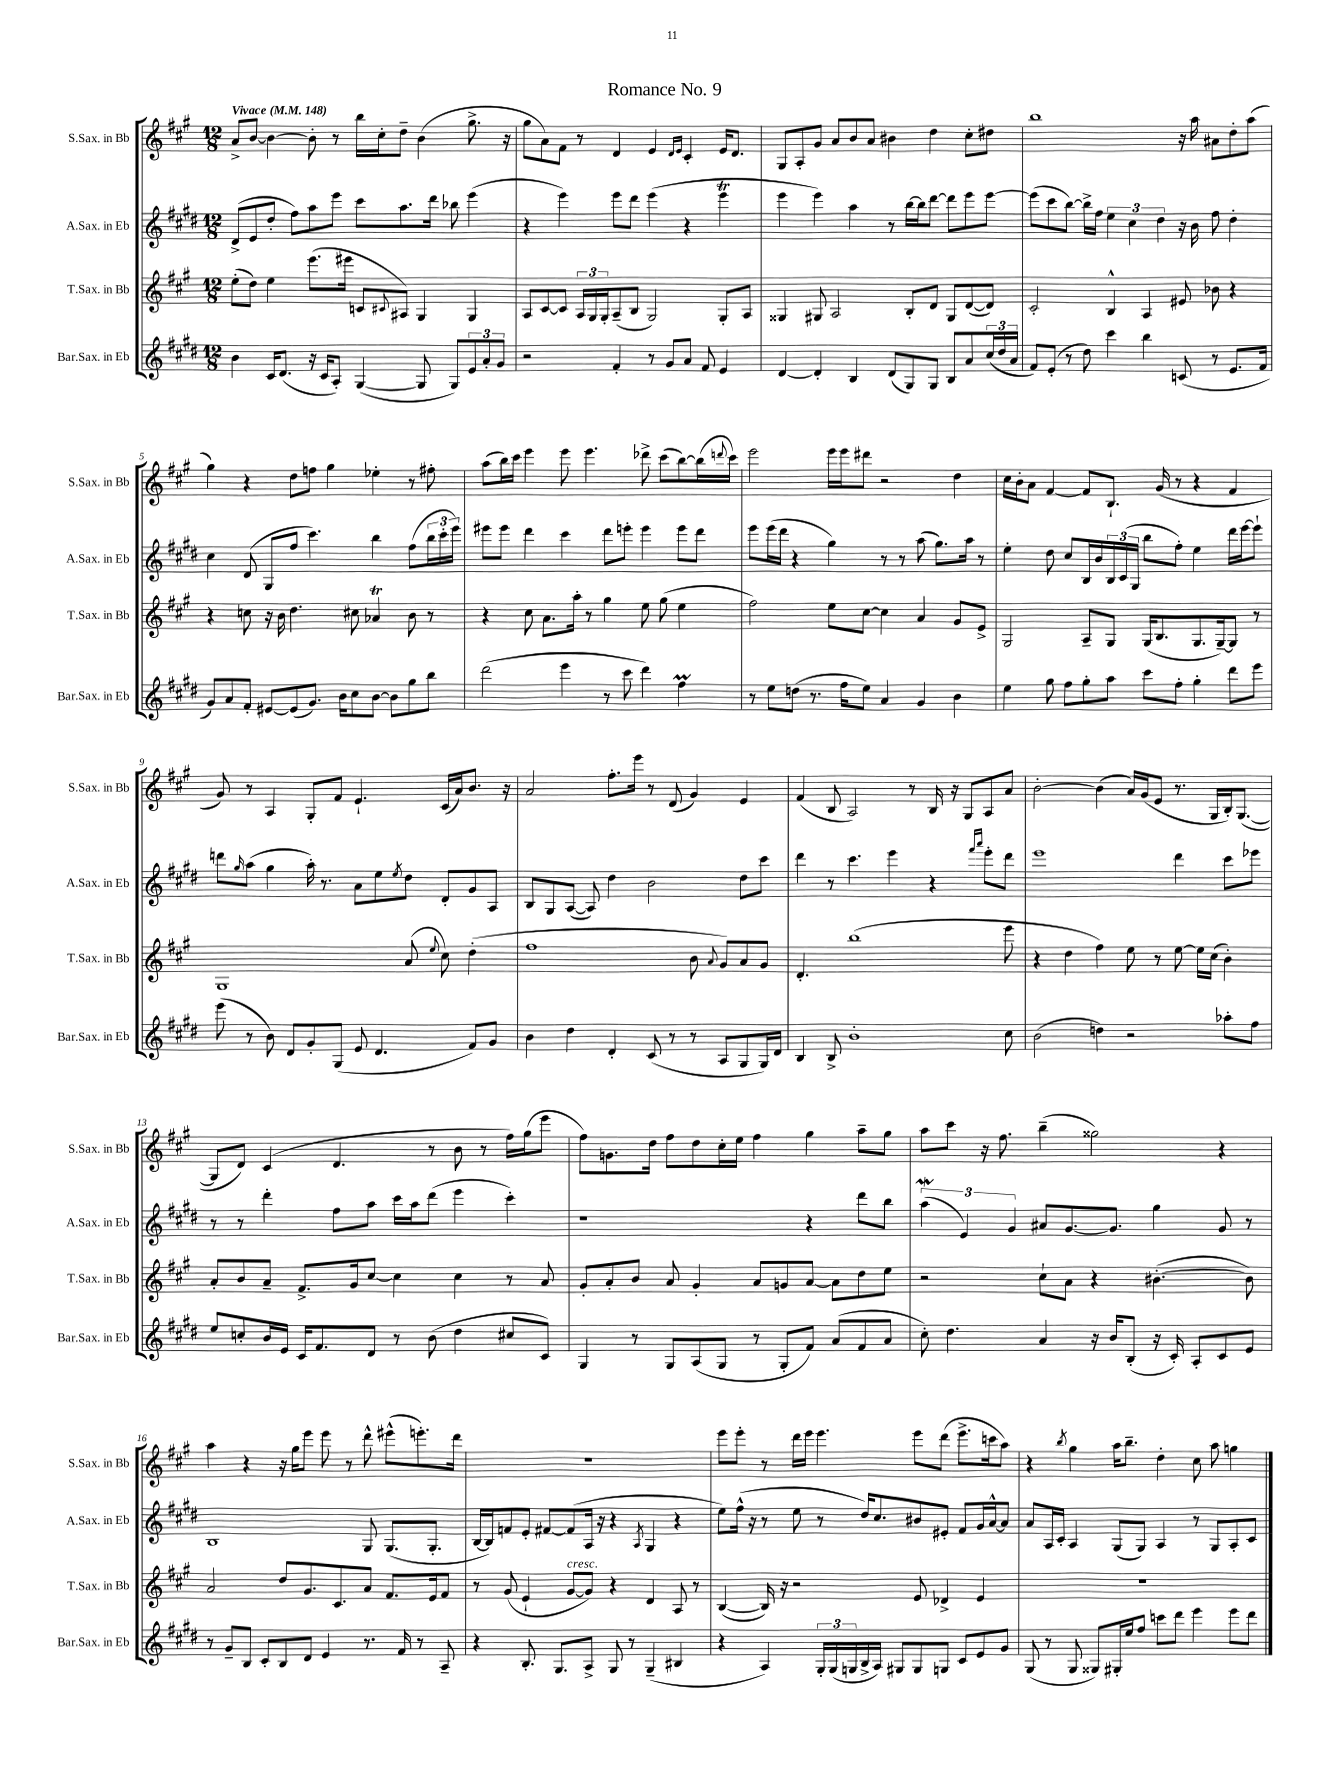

**kern	**kern	**kern	**kern
*staff4	*staff3	*staff2	*staff1
*clefG2	*clefG2	*clefG2	*clefG2
*k[f#c#g#d#]	*k[f#c#g#]	*k[f#c#g#d#]	*k[f#c#g#]
*M12/8	*M12/8	*M12/8	*M12/8
*MM148	*MM148	*MM148	*MM148
4b\	(8ee'\L	(8d#^/L	8a^/L
.	8dd\J)	8e/	[8b/J
16c#/LK	4ee\	8dd#'/J	4b\_
(8.d#/J	.	.	.
.	.	8ff#\L)	.
16r	(8.eee\L	8aa\	8b'\]
16c#/LK	.	.	.
8A'/J)	.	8eee\J	8r
.	16eee#\Jk	.	.
([4G#/	8c/L	8ccc#\L	16bb\LL
.	.	.	16cc#'\J
.	8qqc#/	.	.
.	8A#/J)	8.aa\	8dd~\J
8G#/]	4G#/	.	(4b\
.	.	16ddd#\Jk	.
8G#/L)	.	8bb-\	.
12e/	4G#/	(4eee\	8.gg#^\
12a'/	.	.	.
12g#/J	.	.	.
.	.	.	16r
=	=	=	=
2r	8A/L	4r	8gg#\L
.	[8c#/	.	8a\)
.	8c#/]J	4eee\)	8f#\J
.	24A/LL	.	8r
.	24G#/	.	.
.	24G#'/J	.	.
4f#'/	(8A~/	8eee\L	4d/
.	8B/J	8ddd#\J	.
8r	2G#/)	(4eee\	4e/
8g#/L	.	.	.
.	.	.	16qqd/LL
.	.	.	16qqe/JJ
8a/J	.	4r	4c#'/
8f#/	.	.	.
4e/	8G#'/L	4eee\	16e/LK
.	.	.	8.d/J
.	8A/J	.	.
=	=	=	=
[4d#/	4G##/	4eee\	8G#/L
.	.	.	8A'/
4d#'/]	8G#/	4eee\)	8g#/J
.	2A/	.	8a/L
4B/	.	4aa\	8b/
.	.	.	8a/J
(8d#/L	.	8r	4b#\
8G#/)	8B'/L	[16bb\LL	.
.	.	16bb\]J	.
8G#/J	8d/J	[8ddd#\J	4dd\
8B/L	8G#/L	8ddd#\]L	.
8a/	([8d/	8eee\	8cc#'\L
(24cc#/L	8d/]J)	[8eee\J	8dd#\J
24dd#/	.	.	.
24a/JJ	.	.	.
=	=	=	=
8f#/L)	2c#'/	(8eee\]L	1bb
(8e'/J	.	8ccc#\	.
8r	.	[8bb\J)	.
8dd#\)	.	16bb^\]LL	.
.	.	16ff#\JJ	.
4ccc#\	4B^^/	6ee\	.
.	.	6cc#\	.
4bb\	4A/	.	.
.	.	6dd#\	.
(8c/	8e#/	16r	16r
.	.	16b\	16aa\
8r	8b-\	8ff#\	8a#\L
8.e/L	4r	4dd#'\	8dd'\
.	.	.	(8aa\J
16f#/Jk	.	.	.
=	=	=	=
8g#/L)	4r	4cc#\	4gg#\)
8a/	.	.	.
8f#'/J	8cc\	(8d#/	4r
[8e#/L	16r	8G#/L	.
.	16b\	.	.
(8e#/]	4.dd\	8ff#/J	8dd\L
8.g#/J)	.	4.ccc#\)	8ff\J
.	.	.	4gg#\
16b\LK	.	.	.
8cc#\	8cc#\	.	.
[8b\J	4a-/	4bb\	4ee-'\
8b\]L	.	.	.
8gg#\	8b\	(8ff#\L	8r
8bb\J	8r	24bb\L	8ff#'\
.	.	24ccc#'\	.
.	.	24eee\JJ)	.
=	=	=	=
(2ddd#\	4r	8eee#\L	(8aa\L
.	.	8eee#\J	16bb\L)
.	.	.	16ccc#\JJ
.	8cc#\	4ddd#\	4eee\
.	8.a\L	.	.
4eee\	.	4ccc#\	8eee\
.	16aa'\Jk	.	.
.	8r	.	4.eee\
8r	4gg#\	8ddd#\L	.
8ccc#\	.	8eee'\J	.
4ddd#\)	8ee\	4eee\	8ddd-^\
.	(8gg#\	.	(8ccc#\L
4ff#\	4ee\	8eee\L	[8bb\)
.	.	8ddd#\J	(16bb\]L
.	.	.	8qqddd/
.	.	.	16ccc#\JJ)
=	=	=	=
8r	2ff#\)	8eee\L	2eee\
8ee\L	.	(16eee\L	.
.	.	16ddd#\JJ	.
(8dd\J	.	4r	.
8.r	.	.	.
.	8ee\L	4gg#\)	16eee\LL
16ff#\LK	.	.	16eee\J
8ee\J)	[8cc#\J	.	8ddd#\J
4a/	4cc#\]	8r	2r
.	.	8r	.
4g#/	4a/	(8aa\	.
.	.	8.gg#\L)	.
4b\	8g#/L	.	4dd\
.	.	16aa\Jk	.
.	8e^/J	8r	.
=	=	=	=
4ee\	2G#/	4ee'\	16cc#\LL
.	.	.	16b'\J
.	.	.	8a\J
8gg#\	.	8dd#\	[4f#/
8ff#\L	.	8cc#/L	.
8gg#'\	8A~/L	16B/L	8f#/]L
.	.	16b/	.
8aa\J	8G#/J	24B/	8.B`/J
.	.	(24c#/	.
.	.	24G#/JJ	.
8ccc#\L	(16G#/LK	8bb\L	.
.	8.B/	.	(16g#/
8ff#'\J	.	8ff#'\J)	8r
4gg#'\	8.G#/	4ee\	4r
.	[16G#~/k)	.	.
8ddd#\L	8G#/]J	16ddd#\LL	4f#/
.	.	[16eee\J	.
8eee\J	8r	8eee`\]J	.
=	=	=	=
(8eee\	1G#	8ddd\L	8g#/)
.	.	16qqgg#/	.
8r	.	(8aa\J	8r
8b\)	.	4gg#\	4A/
8d#/L	.	.	.
8g#'/	.	16aa'\)	8G#'/L
.	.	8.r	.
(8G#/J	.	.	8f#/J
8e/	.	8a\L	4.e`/
4.d#/	.	8ee\	.
.	.	8qee/	.
.	(8a/	8dd#\J	.
.	8qqee/	.	.
.	8cc#\)	8d#'/L	(16c#/LL
.	.	.	16a/J)
8f#/L)	(4dd'\	8g#/	8.b/J
8g#/J	.	8A/J	.
.	.	.	16r
=	=	=	=
4b\	1ff#	8B/L	2a/
.	.	8G#/	.
4dd#\	.	([8A/J	.
.	.	8A/])	.
4d#'/	.	4dd#\	8.ff#'\L
.	.	.	16eee\Jk
(8c#/	.	2b\	8r
8r	.	.	(8d/
8r	8b\	.	4g#/)
.	8qqa/	.	.
8A/L	8g#/L)	.	.
8G#/	8a/	8dd#\L	4e/
16G#/L)	8g#/J	8ccc#\J	.
16d#/JJ	.	.	.
=	=	=	=
4B/	4.d'/	4ddd#\	(4f#/
8B^/	.	8r	8B/
1b'	(1bb	4.ccc#\	2A/)
.	.	4eee\	.
.	.	.	8r
.	.	4r	16B/
.	.	.	16r
.	.	.	8G#/L
.	.	16qqfff#/LL	.
.	.	16qqaaa/JJ	.
.	.	8eee'\L	8A/
8cc#\	8eee\	8ddd#\J	8a/J
=	=	=	=
(2b\	4r	1eee	[2b'\
.	4dd\	.	.
4dd\)	4ff#\)	.	(4b\]
2r	8ee\	.	16a/LL)
.	.	.	(16g#/J
.	8r	.	8e/J
.	[8ee\	4ddd#\	8.r
.	16ee\]LL	.	.
.	(16cc#\JJ	.	16G#/LL
8aa-'\L	4b'\)	8ccc#\L	16B'/J)
.	.	.	([8.G#/J
8ff#\J	.	8eee-\J	.
=	=	=	=
8ee/L	8a'/L	8r	8G#/]L
8cc'/	8b/	8r	8d/J)
16b/L	8a~/J	4ddd#'\	(4c#/
16e/JJ	.	.	.
16c#/LK	8.f#^/L	.	.
8.f#/	.	.	.
.	.	8ff#\L	4.d/
.	16g#/k	.	.
8d#/J	[8cc#/J	8aa\J	.
8r	4cc#\]	16ccc#\LL	.
.	.	16aa\J	.
(8b\	.	(8ddd#\J	8r
4dd#\	4cc#\	4eee\	8b\
.	.	.	8r
8cc#/L	8r	4ccc#'\)	16ff#\LL)
.	.	.	(16gg#\J
8c#/J)	8a/	.	8eee\J
=	=	=	=
4G#/	8g#'/L	1r	8ff#\L)
.	8a'/	.	8.g\
8r	8b/J	.	.
.	.	.	16dd\Jk
8G#/L	8a/	.	8ff#\L
(8A/	4g#'/	.	8dd\
8G#/J	.	.	16cc#'\L
.	.	.	16ee\JJ
8r	8a/L	.	4ff#\
8G#'/L	8g/	.	.
8f#/J)	[8a/J	4r	4gg#\
(8a/L	8a\]L	.	.
8f#/	8dd\	8ddd#\L	8aa~\L
8a/J	8ee\J	8bb\J	8gg#\J
=	=	=	=
8cc#'\)	2r	(6aa\	8aa\L
4.dd#\	.	.	8ccc#\J
.	.	6e/)	.
.	.	.	16r
.	.	.	8.ff#\
.	.	6g#/	.
4a/	8cc#`\L	8a#/L	(4bb~\
.	8a\J	[8.g#/	.
16r	4r	.	2gg##\)
16b/LK	.	8.g#/]J	.
(8B'/J	.	.	.
16r	([4.b#'\	4gg#\	.
16c#'/)	.	.	.
8A'/L	.	.	.
8c#/	.	8g#/	4r
8e/J	8b#\])	8r	.
=	=	=	=
8r	2a/	1B	4aa\
8g#~/L	.	.	.
8B/J	.	.	4r
8c#'/L	.	.	.
8B/	8dd/L	.	16r
.	.	.	16gg#\LK
8d#/J	8.g#/	.	8eee\J
4e/	.	.	8eee\
.	8.c#/	.	.
.	.	.	8r
8.r	8a/J	8G#/	8ddd^^\
.	8.f#/L	(8.G#/L	(8eee#^^\L
16f#/	.	.	.
8r	.	.	8.eee'\)
.	16e/k	8.G#'/J	.
8A~/	8f#/J	.	.
.	.	.	16ddd\Jk
=	=	=	=
4r	8r	[16B/LL	1.r
.	.	16B/]J)	.
.	(8g#/	8f/	.
8.B'/	4e`/	8e'/J	.
.	.	[8f#/L	.
8.G#/L	.	.	.
.	[8g#/L	(8f#/]	.
8A^/J	8g#/]J)	16A/Jk	.
.	.	16r	.
8G#/	4r	4r	.
8r	.	.	.
.	.	8qA/	.
(4G#~/	4d/	4G#/	.
4B#/	8A/	4r	.
.	8r	.	.
=	=	=	=
4r	([4B/	8ee\L)	8eee\L
.	.	(16ff#^^\Jk	8eee'\J
.	.	16r	.
4A/)	16B/])	8r	8r
.	16r	.	.
.	2r	8ee\	16ddd\LL
.	.	.	16eee\JJ
24G#'/LL	.	8r	4.eee\
(24G#/	.	.	.
24G/	.	.	.
16B^/	.	16dd#/LK)	.
16A/JJ)	.	8.cc#/	.
8G#/L	.	.	.
8G#/	8e/	8b#/	8eee\L
8G/J	4d-^/	8e#'/J	(8ddd\J
8c#/L	.	8f#/L	8.eee^\L
8e/	4e/	16g#/L	.
.	.	[16a^^/J	16ccc\k
8g#/J	.	8a/]J	8aa\J)
=	=	=	=
(8G#/	1.r	8a/L	4r
8r	.	16A/L	.
.	.	16c#'/JJ	.
.	.	.	8qbb/
8G#/	.	4A/	4gg#\
8G##/L)	.	.	.
16G#'/L	.	(8G#/L	16aa\LK
16ee/J	.	.	8.bb~\J
8ff#/J	.	8G#/J)	.
8ccc\L	.	4A/	4dd'\
8ddd#\J	.	.	.
4eee\	.	8r	8cc#\
.	.	8G#/L	8aa\
8eee\L	.	8A'/	4gg\
8ddd#\J	.	8c#/J	.
==	==	==	==
*-	*-	*-	*-
